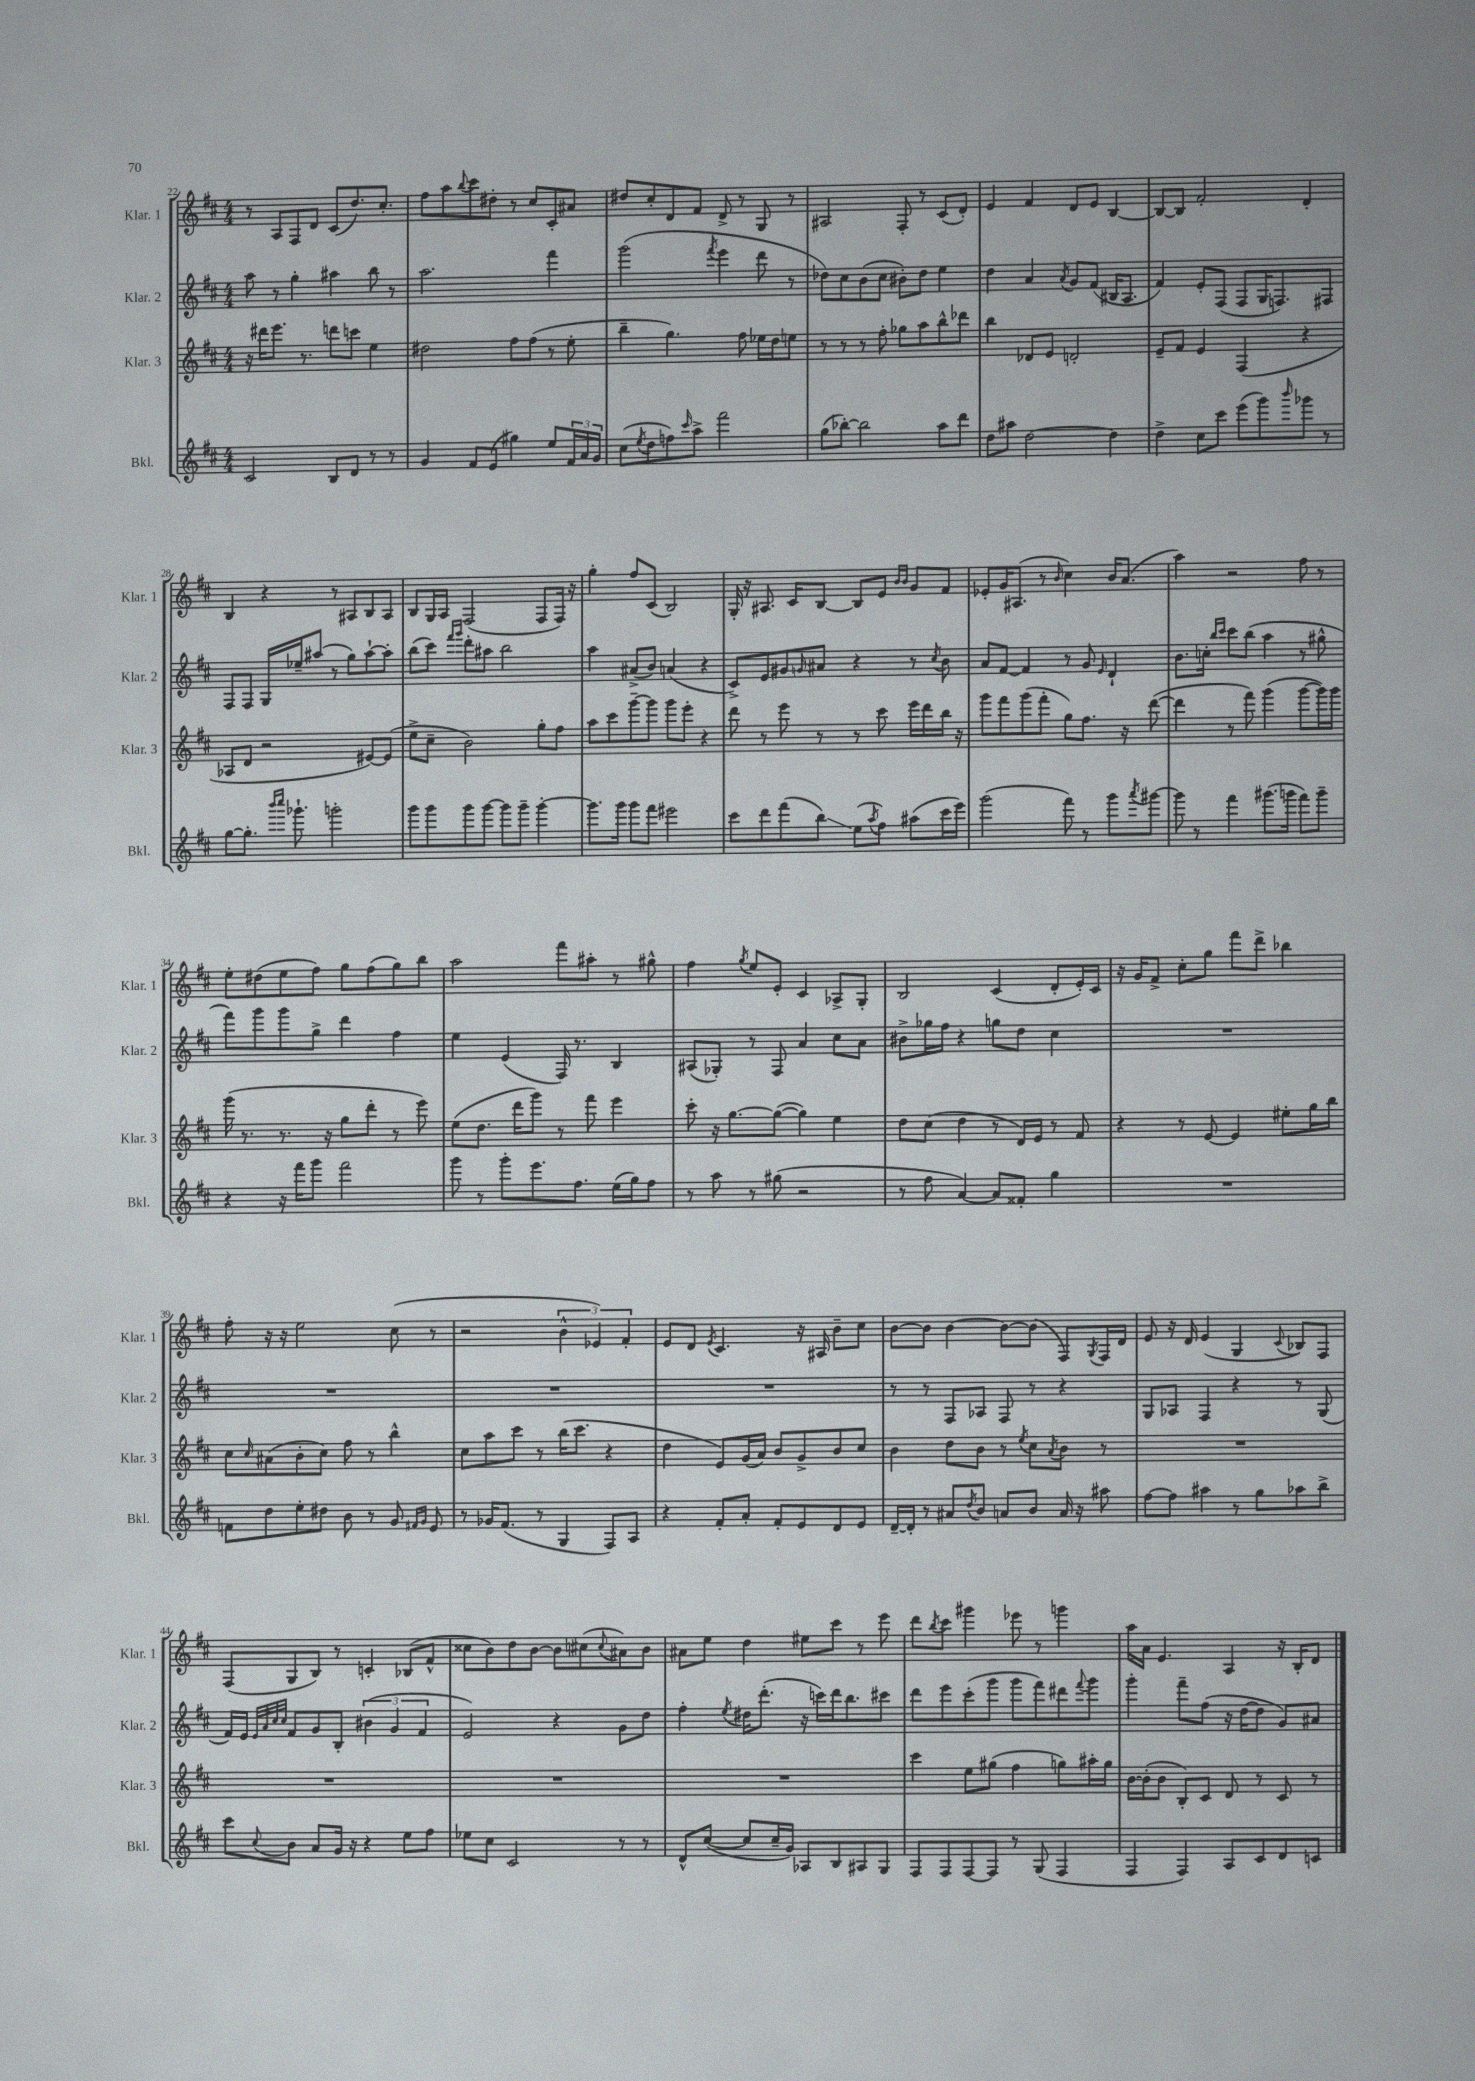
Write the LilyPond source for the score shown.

<<
\new StaffGroup <<
\new Staff = "s0" \with { instrumentName = "Klar. 1" shortInstrumentName = "Klar. 1" } {
    \clef treble \key d \major \numericTimeSignature \time 4/4
    r8 a8 fis8 d'8 cis'8( d''8.) cis''8.-. |
    fis''8 a''8 \appoggiatura { b''8 } cis'''8 dis''8-. r8 cis''8 cis'8-. ais'8 |
    dis''8 cis''8-. d'8 fis'8 d'8-> r8 g8 r8 |
    ais2 fis8-. r8 cis'8( d'8-.) |
    e'4 fis'4 d'8 e'8 b4~ |
    b8~ b8 fis'2-. d'4-. |
    b4 r4 r8 ais8 b8 ais8 |
    b8 g16 a16 fis2( fis8 fis16) r16 |
    g''4-. fis''8 cis'8( b2) |
    g16-. r16 ais8. cis'16 b8~ b8 e'8 \grace { b'16 b'16 } g'8 fis'8 |
    ees'8-. g'16 ais8.( r8 \grace { b'16 } cis''4) b'16 a'8.( |
    a''4) r2 fis''8 r8 |
    e''8-. dis''8( e''8 fis''8) g''8 fis''8( g''8) b''8 |
    a''2 fis'''8 ais''8-. r8 gis''8-^ |
    fis''4 \acciaccatura { g''8 } e''8 e'8-. cis'4 aes8-> g8-. |
    b2 cis'4( d'8-. e'16-.) cis'16 |
    r16 g'16 fis'8-> cis''8-. g''8 fis'''8 d'''8-> bes''4 |
    fis''8-. r16 r16 e''2 cis''8( r8 |
    r2 \tuplet 3/2 { b'4-^ ees'4) fis'4-. } |
    e'8 d'8 \acciaccatura { e'8 } cis'4. r16 ais16 b'8-- cis''8 |
    b'8~ b'8 b'4~ b'8~ b'8( fis8) \acciaccatura { g8 } fis16 d'16 |
    e'8 r16 d'16 e'4( g4 \appoggiatura { cis'8 } bes8) fis8 |
    fis8( g8 b8) r8 c'4-. bes8( fis'8-^ |
    cisis''8 b'8) d''8 b'8~ b'8 cis''8( \appoggiatura { cis''8 } ais'8) b'8 |
    ais'8 e''8 d''4 eis''8 cis'''8 r8 e'''8 |
    d'''8 \acciaccatura { b''8 } cis'''8 gis'''4 ees'''8 r8 g'''4 |
    a''16 a'16 e'4. a4 r16 b16-. d'8 \bar "|." |
}
\new Staff = "s1" \with { instrumentName = "Klar. 2" shortInstrumentName = "Klar. 2" } {
    \clef treble \key d \major \numericTimeSignature \time 4/4
    a''8 r8 g''4-. ais''4 b''8 r8 |
    a''2. fis'''4 |
    g'''2( \acciaccatura { fis'''8 } e'''4 d'''8 r8 |
    des''8) cis''8 b'8( cis''8 bis'8-.) des''8 e''4 |
    d''4 a'4 \acciaccatura { a'8 } g'8 fis'8( bis16 a8. |
    fis'4) e'8-. fis8( fis8 g16 f8.) fis8 |
    fis8 fis8 g16 ees''16-- ais''8( r8 g''8) ais''8~-! ais''8-. |
    b''8( cis'''8) \grace { fis'''16 g'''16 } d'''8-. ais''8 b''2 |
    a''4 ais'8->( b'8) a'4( r4 |
    cis'8->) e'8 gis'8 \grace { g'16 } ais'8 r4 r8 \acciaccatura { cis''8 } b'8 |
    a'8 fis'8~ fis'4 r8 g'8 \grace { e'16 } d'4-! |
    b'8. c''16-. \grace { b''16 cis'''16 } cis'''8 b''8( a''4 r8 gis''8-^ |
    fis'''8) g'''8 g'''8 g''8-> d'''4 fis''4 |
    e''4 e'4( fis16) r8. b4 |
    ais8( ges8-.) r8 fis8 a'4 cis''8 a'8 |
    bis'8-> ges''16 fis''16 r4 g''8 d''8 cis''4 |
    R1 |
    R1 |
    R1 |
    R1 |
    r8 r8 fis8 aes8 fis8 r8 r4 |
    g8 aes8 fis4 r4 r8 g8( |
    fis'16) e'16 \grace { e'32 a'32 cis''32 cis''32 } fis'8 g'8 b8-. \tuplet 3/2 { bis'4( g'4 fis'4 } |
    e'2) r4 g'8 d''8 |
    fis''4-. \acciaccatura { e''8 } dis''16 d'''8.-.( r16 c'''16) d'''16 b''8. cis'''8 |
    d'''8 e'''8 cis'''8-.( g'''8 g'''8 fis'''8) dis'''8 \appoggiatura { fis'''8 } g'''8 |
    g'''4-. fis'''8-- fis''8( r16 d''16~ d''8 g'8) ais'8 \bar "|." |
}
\new Staff = "s2" \with { instrumentName = "Klar. 3" shortInstrumentName = "Klar. 3" } {
    \clef treble \key d \major \numericTimeSignature \time 4/4
    r16 dis'''16 e'''8. r8. d'''8 c'''8 e''4 |
    dis''2 fis''8 fis''8( r8 e''8-. |
    b''4-- g''4.) fis''8 ees''16 d''16 e''8 |
    r8 r8 r8 fis''8-. ges''8 a''8 b''8-^ des'''8 |
    b''4 des'8 e'8 d'2-. |
    e'8-- fis'8 e'4 fis4( r4 |
    aes8 d'8 r2 eis'8~) eis'8( |
    e''8-> cis''8-- b'2) g''8-. fis''8 |
    a''8 cis'''8 g'''8~-- g'''8 g'''8 e'''8-. r4 |
    d'''8 r8 e'''8 r8 r8 cis'''8 e'''16 d'''16 b''16 r16 |
    g'''8 fis'''8 g'''8( fis'''8-. g''8) fis''8. r16 d'''8~( |
    d'''4 r8 fis'''8) g'''4( g'''8~ g'''16) g'''16 |
    g'''16( r8. r8. r16 g''8 d'''8-. r8 e'''8) |
    e''8( d''8. d'''16 g'''8) r8 fis'''8 e'''4 |
    cis'''8-. r16 g''8.~ g''8~( g''4) e''4 |
    d''8 cis''8( d''4 r8 d'16) e'16 r8 fis'8 |
    r4 r8 e'8~ e'4 eis''8-. g''16 b''16 |
    cis''8 \grace { cis''16 } ais'8( b'8-. cis''8) fis''8 r8 b''4-^ |
    cis''8 a''8 cis'''8 r8 b''16( cis'''8. r4 |
    d''4 e'8) g'16( a'16) b'8 g'8-> b'8 cis''8 |
    b'4 d''8 b'8 r8 \acciaccatura { e''8 } cis''8 \acciaccatura { a'8 } b'8 r8 |
    R1 |
    R1 |
    R1 |
    R1 |
    cis'''4 e''8 gis''8( fis''4 g''8) ais''16-. g''16 |
    b'16~ b'16-.( b'8 b8-.) cis'8 d'8 r8 cis'8 r8 \bar "|." |
}
\new Staff = "s3" \with { instrumentName = "Bkl." shortInstrumentName = "Bkl." } {
    \clef treble \key d \major \numericTimeSignature \time 4/4
    cis'2 b8 d'8 r8 r8 |
    g'4 fis'8 e'8( gis''4) e''8 \tuplet 3/2 { fis'16 a'16 g'16 } |
    cis''8( \acciaccatura { e''8 } d''8 f''8) \grace { cis'''16 } a''8-> fis'''2 |
    g''8( bes''8~-.) bes''2 a''8 d'''8 |
    d''8 ais''8 d''2~ d''4 |
    d''4-> cis''8 cis'''8 e'''8( g'''8) \grace { b'''16 } ges'''8 r8 |
    g''8~ g''8.-. \grace { b'''16 cis''''16 } ges'''8.-! g'''2-. |
    g'''8 g'''8 g'''8 g'''8~ g'''8 g'''8-- g'''4~-. |
    g'''8. g'''16 g'''8 fis'''8 eis'''2 |
    cis'''8 d'''8 fis'''8( b''8\glissando) e''8( \acciaccatura { a''8 } fis''8) ais''8( cis'''16 e'''16) |
    g'''2( fis'''8) r8 g'''8 \acciaccatura { a'''8 } gis'''8~ |
    gis'''8 r8 fis'''4 gis'''8.( g'''16 fis'''8) g'''8-- |
    r4 r16 fis'''16 g'''8 fis'''2 |
    g'''8 r8 g'''8-. e'''8. fis''8. e''16( g''16) fis''8 |
    r8 a''8 r8 gis''8( r2 |
    r8 fis''8 a'4~) a'8 fisis'8-. g''4 |
    R1 |
    f'8 d''8 e''8-. dis''8 b'8 r8 g'8 \grace { fis'16 g'16 } e'8 |
    r8 ges'16 fis'8.( r8 g4 fis8) a8 |
    r4 fis'8-. a'8-. fis'8-. e'8 d'8 e'8 |
    d'16~-- d'16-. r8 ais'8 \acciaccatura { d''8 } b'8 a'8 b'8 a'16 r16 ais''8 |
    fis''8~ fis''8 ais''4 r8 g''8 aes''8 b''8-> |
    cis'''8 \appoggiatura { cis''8 } b'8 a'8 g'16 r16 r4 e''8 fis''8 |
    ees''8 cis''8 cis'2 r8 r8 |
    d'8-^ cis''8~( cis''8 cis''16-- g'16) aes8 b8 ais8 g8 |
    fis8 fis8 fis8~ fis8 r8 g8( fis4 |
    fis4 fis4) a8 cis'8 d'8 c'8 \bar "|." |
}
>>
>>
\layout { \context { \Score currentBarNumber = #22 } }
